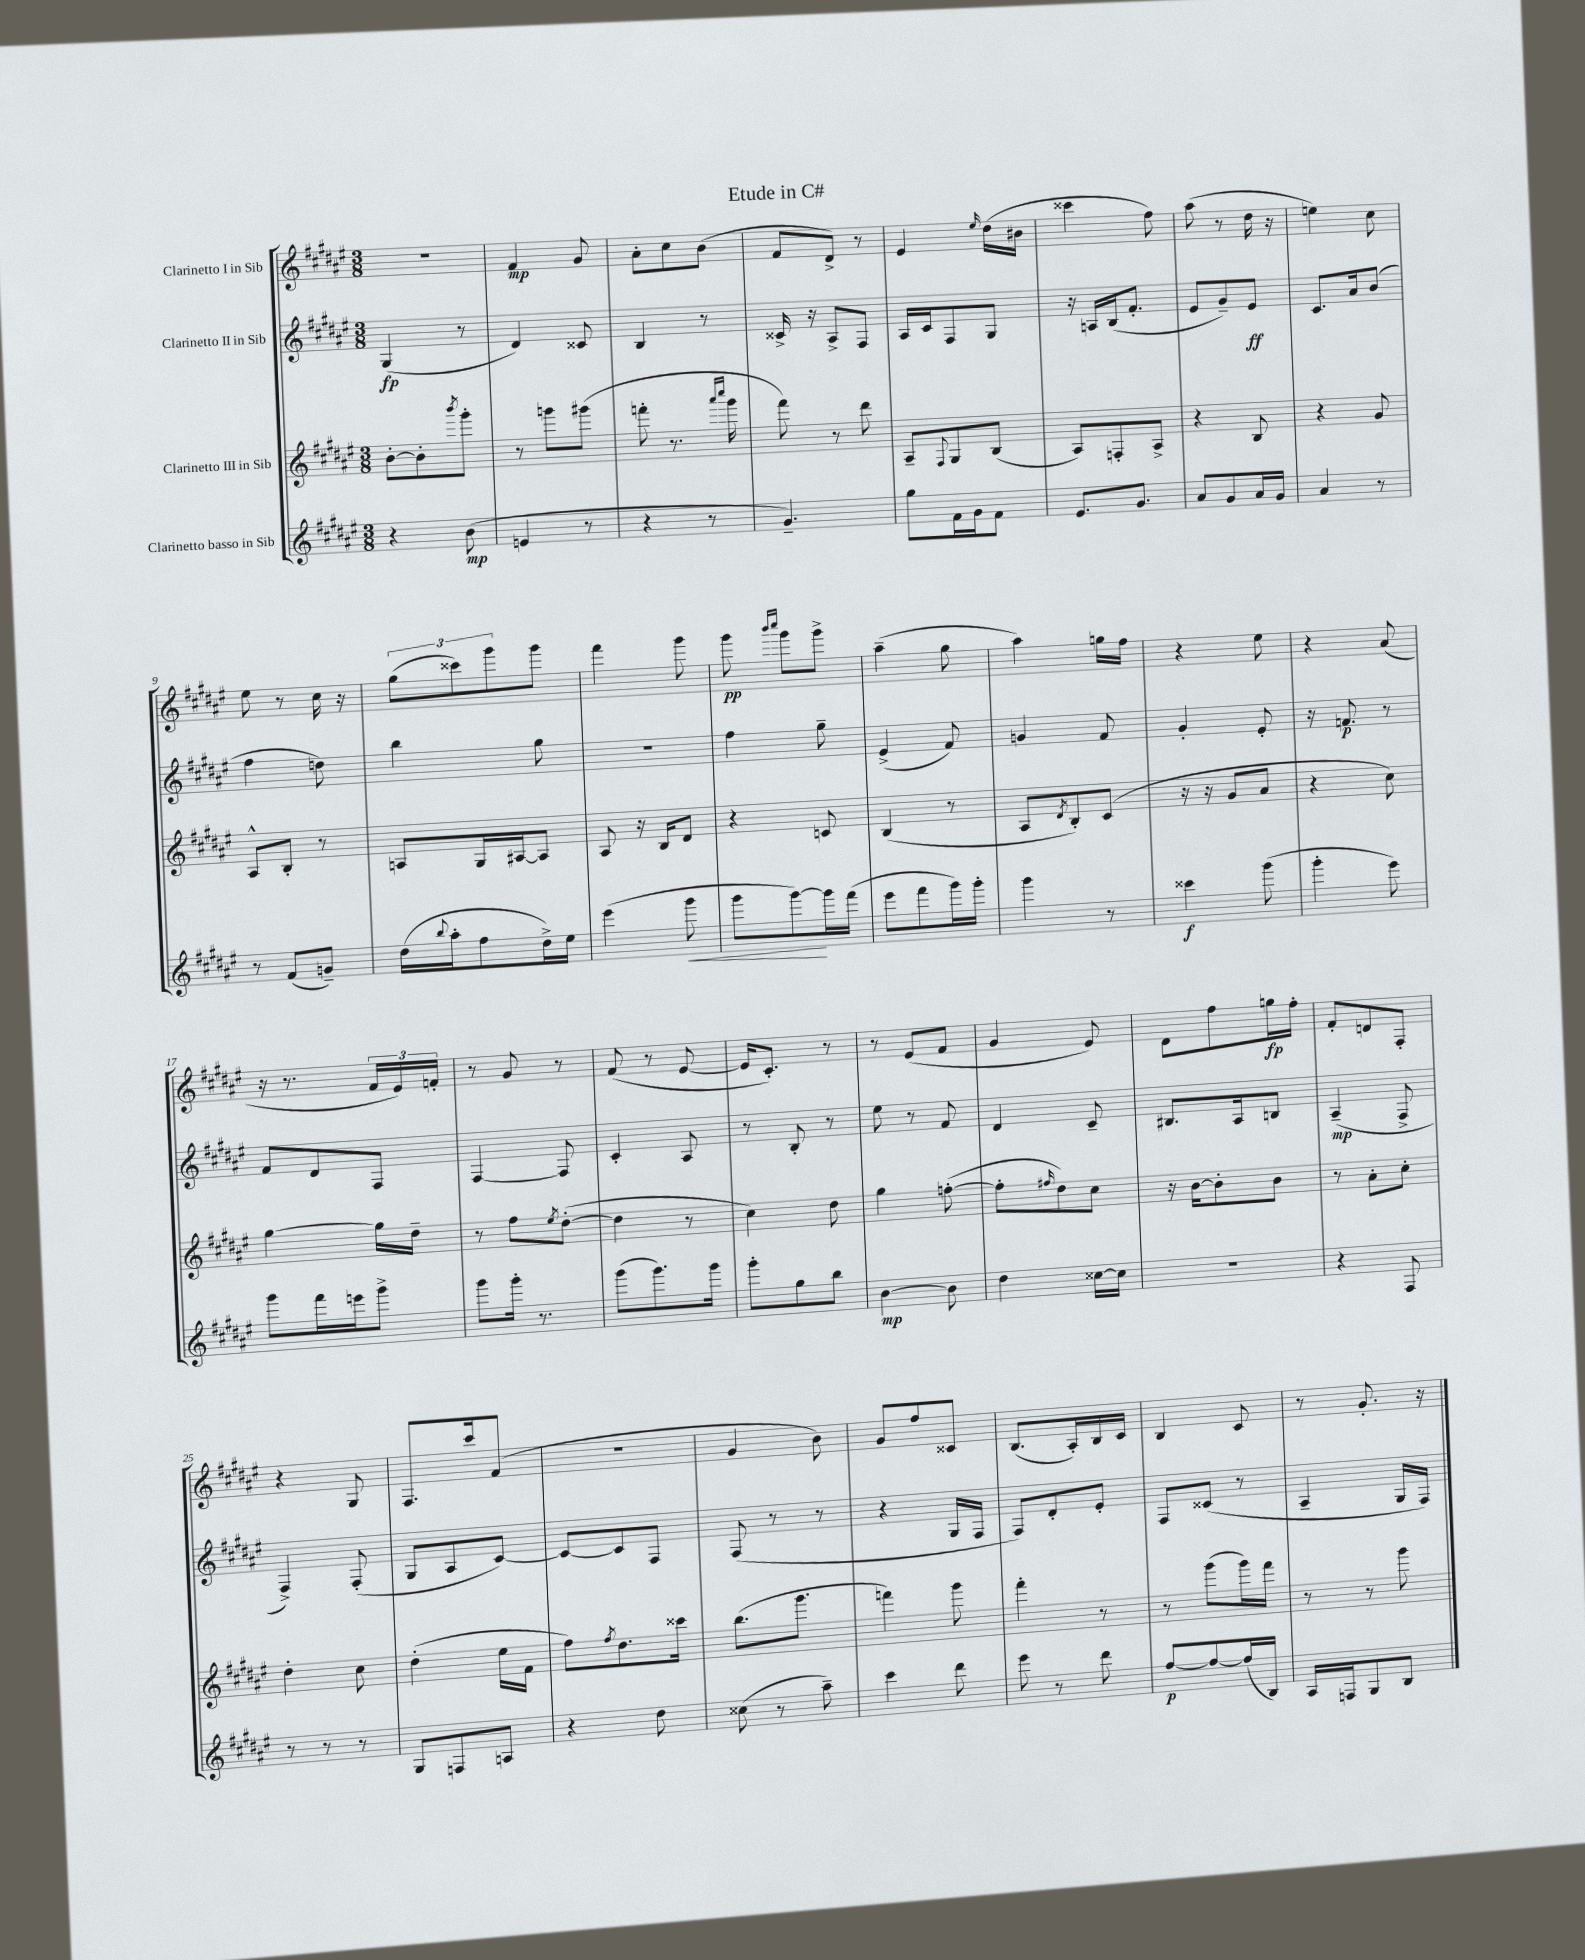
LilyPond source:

\header { title = "Etude in C#" }
<<
\new StaffGroup <<
\new Staff = "s0" \with { instrumentName = "Clarinetto I in Sib" } {
    \clef treble \key fis \major \numericTimeSignature \time 3/8
    R4. |
    fis'4\mp gis'8 |
    ais'8-. cis''8 b'8( |
    fis'8 dis'8->) r8 |
    eis'4 \grace { eis''16 } dis''16( bis'16 |
    cisis'''4 fis''8) |
    ais''8( r8 dis''16 r16 |
    e''4) cis''8 |
    eis''8 r8 cis''16 r16 |
    \tuplet 3/2 { gis''8( cisis'''8) gis'''8 } gis'''8 |
    fis'''4 gis'''8 |
    gis'''8\pp \grace { b'''16 cis''''16 } gis'''8 gis'''8-> |
    ais''4--( gis''8 |
    ais''4) g''16 fis''16 |
    r4 eis''8 |
    r4 ais'8( |
    r16 r8. \tuplet 3/2 { fis'16 eis'16) f'16-. } |
    r8 gis'8 r8 |
    fis'8( r8 eis'8~ |
    eis'16 cis'8.-.) r8 |
    r8 eis'8( fis'8 |
    gis'4 eis'8) |
    dis'8 fis''8 g''16\fp fis''16-. |
    fis'8-. d'8 fis8-. |
    r4 gis8 |
    fis8. cis'''16 fis'8( |
    R4. |
    gis'4 b'8) |
    gis'8 fis''8 cisis'8 |
    b8.( ais16-.) b16 cis'16 |
    b4 cis'8 |
    r8 gis'8.-. r16 \bar "|." |
}
\new Staff = "s1" \with { instrumentName = "Clarinetto II in Sib" } {
    \clef treble \key fis \major \numericTimeSignature \time 3/8
    gis4\fp( r8 |
    dis'4) cisis'8 |
    b4 r8 |
    cisis'16-> r16 ais8-> fis8 |
    ais16 cis'16 fis8 gis8 |
    r16 a16 b16( fis'8.-. |
    eis'8 gis'8--) eis'8\ff |
    cis'8. ais'16 b'8( |
    fis''4 d''8) |
    b''4 gis''8 |
    R4. |
    fis''4 gis''8-- |
    eis'4->( fis'8) |
    g'4 fis'8 |
    gis'4-. eis'8-. |
    r16 f'8.\p r8 |
    fis'8 dis'8 fis8 |
    fis4~ fis8 |
    cis'4-. ais8 |
    r8 b8-. r8 |
    eis''8 r8 fis'8 |
    dis'4 cis'8-- |
    bis8. ais16 b8 |
    ais4--\mp( fis8-> |
    fis4->) fis8-.( |
    gis8 ais8 cis'8~) |
    cis'8~ cis'8 fis8 |
    fis8( r8 r8 |
    r4 gis16 fis16 |
    fis8) dis'8-. eis'8-. |
    fis8 cisis'8( r8 |
    ais4-- gis16 fis16) \bar "|." |
}
\new Staff = "s2" \with { instrumentName = "Clarinetto III in Sib" } {
    \clef treble \key fis \major \numericTimeSignature \time 3/8
    b'8~-. b'8-. \acciaccatura { b'''8 } gis'''8-. |
    r8 g'''8 gis'''8( |
    f'''8-. r8. \grace { ais'''16 cis''''16 } gis'''16 |
    fis'''8) r8 dis'''8 |
    ais8-- \appoggiatura { fis8 } gis8 b8( |
    ais8) f8-. ais8-> |
    r4 b8 |
    r4 gis'8 |
    ais8-^ b8-. r8 |
    a8 gis16 ais16~ ais8 |
    ais8 r16 b16 dis'8 |
    r4 c'8 |
    b4( r8 |
    ais8 \acciaccatura { dis'8 } b8-.) cis'8( |
    r16 r16 gis'8 ais'8 |
    r4 cis''8) |
    gis''4~ gis''16 dis''16-- |
    r8 fis''8 \acciaccatura { eis''8 } dis''8~-.( |
    dis''4 r8 |
    cis''4) dis''8 |
    gis''4 f''8~-.( |
    f''8-. \grace { fis''16 } dis''8) cis''8 |
    r16 b'16~ b'8-. b'8 |
    r8 ais'8-. cis''8-. |
    dis''4-. cis''8 |
    dis''4-.( eis''16 fis'16 |
    fis''8) \acciaccatura { fis''8 } dis''8. cisis'''16 |
    b''8.( gis'''8. |
    f'''4) gis'''8 |
    fis'''4-. r8 |
    r8 gis'''8( gis'''16) fis'''16 |
    r8 r8 gis'''8 \bar "|." |
}
\new Staff = "s3" \with { instrumentName = "Clarinetto basso in Sib" } {
    \clef treble \key fis \major \numericTimeSignature \time 3/8
    r4 b'8\mp( |
    e'4 r8 |
    r4 r8 |
    gis'4.--) |
    gis''8 fis'16 gis'16 fis'8 |
    eis'8. gis'8. |
    ais'8 gis'8 ais'16 gis'16 |
    ais'4 r8 |
    r8 fis'8( g'8--) |
    dis''16( \appoggiatura { b''8 } ais''16-. fis''8 dis''16->) eis''16 |
    eis'''4( gis'''8\< |
    gis'''8 gis'''8~\!) gis'''16 fis'''16( |
    eis'''8 fis'''8 gis'''16) gis'''16-. |
    gis'''4 r8 |
    cisis'''4\f gis'''8( |
    gis'''4-. eis'''8) |
    gis'''8 fis'''16 e'''16 gis'''8-> |
    gis'''8 gis'''16-. r8. |
    gis'''8( gis'''8.) gis'''16 |
    gis'''8-. gis''8 b''8 |
    b'4~\mp b'8 |
    dis''4 cisis''16~ cisis''16 |
    R4. |
    r4 fis8 |
    r8 r8 r8 |
    gis8 f8 a8 |
    r4 dis''8 |
    cisis''8( r8 ais''8--) |
    cis'''4 dis'''8 |
    eis'''8 r8 dis'''8 |
    fis''8~\p fis''8~ fis''16( b16) |
    ais16 f16 gis8 b8 \bar "|." |
}
>>
>>
